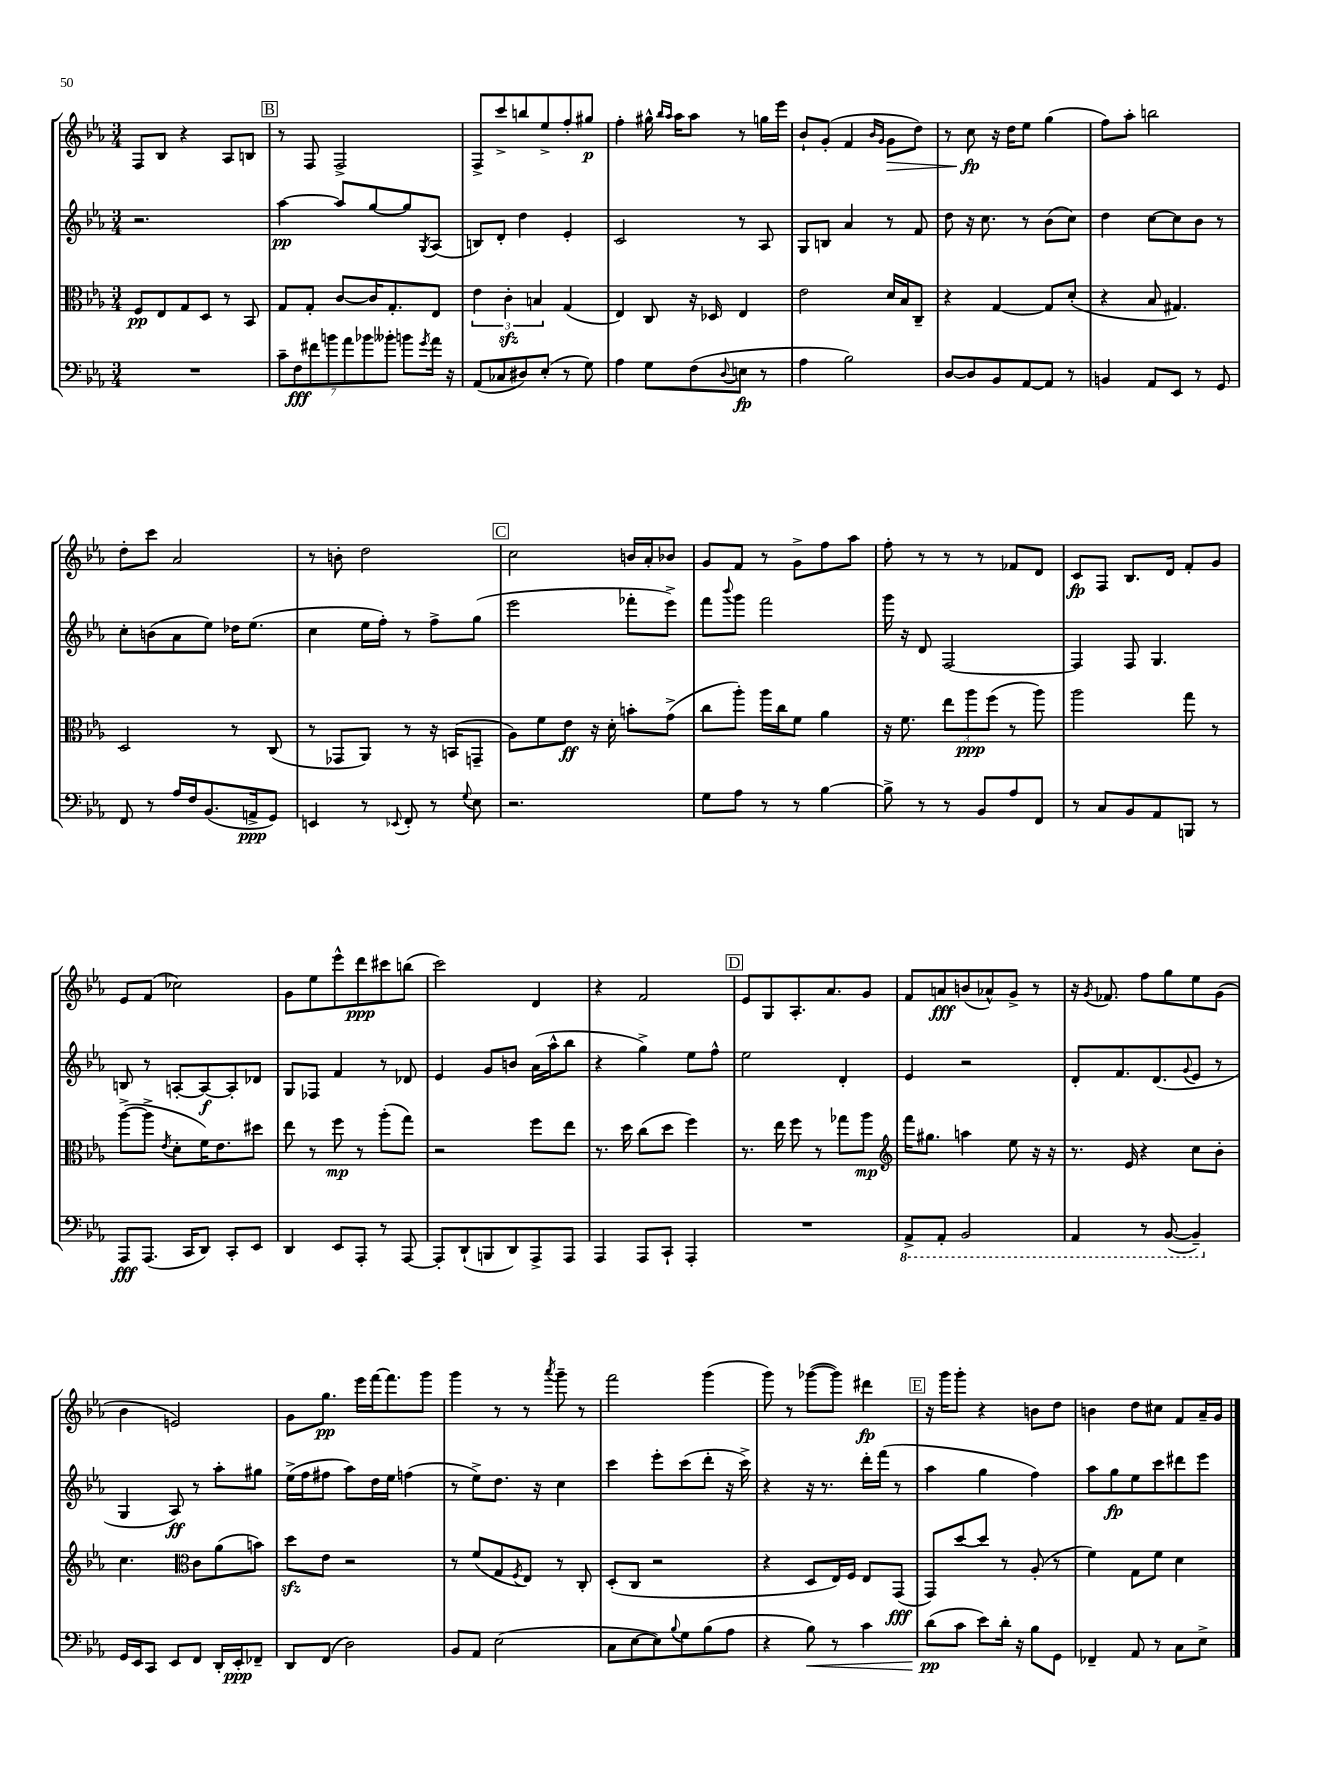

**kern	**kern	**kern	**kern
*staff4	*staff3	*staff2	*staff1
*clefF4	*clefC3	*clefG2	*clefG2
*k[b-e-a-]	*k[b-e-a-]	*k[b-e-a-]	*k[b-e-a-]
*M3/4	*M3/4	*M3/4	*M3/4
2.r	8F	2.r	8F
.	8E-	.	8B-
.	8G	.	4r
.	8D	.	.
.	8r	.	8A-
.	8BB-	.	8B
=	=	=	=
14c~	8G	[4aa-	8r
14F	.	.	.
.	8G'	.	8F
14f#	.	.	.
14b	.	.	.
.	[8c	8aa-]	2F^
14a-	.	.	.
14b-	.	.	.
.	16c]	[8gg	.
14b--'	.	.	.
.	8.G'	.	.
8b	.	8gg]	.
8qg	.	8qG	.
16a-	8E-	(8A-	.
16r	.	.	.
=	=	=	=
(8AA-	6e-	8B)	8F^
8C-	.	8d'	8ccc^
.	6c'	.	.
8D#)	.	4dd	8bb
.	6B	.	.
(8E-'	.	.	8ee-^
8r	(4G	4e-'	8ff'
8G)	.	.	8gg#
=	=	=	=
4A-	4E-)	2c	4ff'
8G	8C	.	16gg#^^
.	.	.	16qqbb-
.	.	.	16qqaa-
.	.	.	16aa-
(8F	16r	.	8aa-
.	16D-	.	.
8qqD	.	.	.
8E	4E-	8r	8r
8r	.	8A-	16gg
.	.	.	16eee-
=	=	=	=
4A-	2e-	8G	8b-`
.	.	8B	(8g'
2B-)	.	4a-	4f
.	.	.	16qqb-
.	.	.	16qqg
.	16d	8r	8g
.	16B-	.	.
.	8C~	8f	8dd)
=	=	=	=
[8D	4r	8dd	8r
8D]	.	16r	8cc
.	.	8.cc	.
8BB-	[4G	.	16r
.	.	.	16dd
[8AA-	.	8r	8ee-
8AA-]	8G]	(8b-	(4gg
8r	(8d'	8cc)	.
=	=	=	=
4BB	4r	4dd	8ff)
.	.	.	8aa-'
8AA-	8B-	[8cc	2bb
8EE-	4.G#)	8cc]	.
8r	.	8b-	.
8GG	.	8r	.
=	=	=	=
8FF	2D	8cc'	8dd'
8r	.	(8b	8ccc
16A-	.	8a-	2a-
16F	.	.	.
(8.BB-	.	8ee-)	.
.	8r	16dd-	.
16AA^	.	(8.ee-	.
8GG)	(8C	.	.
=	=	=	=
4EE	8r	4cc	8r
.	8GG-	.	8b'
8r	8AA-)	16ee-	2dd
.	.	16ff')	.
8qqEE-	.	.	.
8FF'	8r	8r	.
8r	16r	8ff^	.
.	(16BB	.	.
8qqG	.	.	.
8E-	8GG~	(8gg	.
=	=	=	=
2.r	8A-)	2eee-	2cc
.	8f	.	.
.	8e-	.	.
.	16r	.	.
.	16d'	.	.
.	8b'	8fff-'	16b
.	.	.	16a-'
.	(8g^	8eee-^)	8b-
=	=	=	=
8G	8cc	8fff	8g
.	.	8qqbbb-	.
8A-	8aa-')	8ggg	8f
8r	16aa-	2fff	8r
.	16cc	.	.
8r	8f	.	8g^
[4B-	4a-	.	8ff
.	.	.	8aa-
=	=	=	=
8B-^]	16r	16ggg	8ff'
.	8.f	16r	.
8r	.	8d	8r
8r	12ee-	[2F	8r
.	12aa-	.	.
8BB-	.	.	8r
.	(12ff	.	.
8A-	8r	.	8f-
8FF	8aa-)	.	8d
=	=	=	=
8r	2aa-	4F]	8c
8C	.	.	8F
8BB-	.	8F	8.B-
8AA-	.	4.G	.
.	.	.	16d
8BBB	8gg	.	8f'
8r	8r	.	8g
=	=	=	=
8AAA-	([8aa-^	8B	8e-
(8.AAA-	8aa-^]	8r	(8f
.	8qe-	.	.
.	8d'	[8A'	2cc-)
16CC	.	.	.
8DD)	16f)	8A_	.
.	8.e-	.	.
8CC'	.	8A']	.
8EE-	8dd#	8d-	.
=	=	=	=
4DD	8ee-	8G	8g
.	8r	8F-	8ee-
8EE-	8ff	4f	8eee-^^
8AAA-'	8r	.	8ddd
8r	(8aa-'	8r	8ccc#
[8AAA-	8gg)	8d-	(8bb
=	=	=	=
8AAA-']	2r	4e-	2ccc)
(8DD`	.	.	.
8BBB	.	8g	.
8DD)	.	8b	.
8AAA-^	8ff	(16a-	4d
.	.	16aa-^^	.
8AAA-	8ee-	8bb-	.
=	=	=	=
4AAA-	8.r	4r	4r
.	16dd	.	.
8AAA-	(8cc	4gg^)	2f
8CC`	8dd	.	.
4AAA-'	4ff)	8ee-	.
.	.	8ff^^	.
=	=	=	=
2.r	8.r	2ee-	8e-
.	.	.	8G
.	16ee-	.	.
.	8ff	.	8.A-'
.	8r	.	.
.	.	.	8.a-
.	8gg-	4d'	.
.	8aa-	.	8g
=	=	=	=
*	*clefG2	*	*
8AAA-^	16fff	4e-	8f
.	8.gg#	.	.
8AAA-'	.	.	8a
2BBB-	4aa	2r	(8b
.	.	.	8a-^^)
.	8ee-	.	8g^
.	16r	.	8r
.	16r	.	.
=	=	=	=
4AAA-	8.r	8d'	16r
.	.	.	8qg
.	.	.	8.f-
.	.	8.f	.
.	16e-	.	.
8r	4r	.	8ff
.	.	(8.d	.
([8BBB-	.	.	8gg
.	.	8qqg	.
4BBB-~])	8cc	8e-	8ee-
.	8b-'	8r	(8g
=	=	=	=
16GG	4.cc	4G	4b-
16EE-	.	.	.
8CC	.	.	.
8EE-	.	8A-)	2e)
*	*clefC3	*	*
8FF	8c	8r	.
16DD'	(8a-	8aa-'	.
16EE-'	.	.	.
8FF-~	8b)	8gg#	.
=	=	=	=
8DD	8dd	(16ee-^	8g
.	.	16ff	.
(8FF	8e-	8ff#	8.gg
2D)	2r	8aa-)	.
.	.	.	16eee-
.	.	16dd	[16fff
.	.	16ee-	8.fff]
.	.	(4ff	.
.	.	.	8ggg
=	=	=	=
8BB-	8r	8r	4ggg
8AA-	(8f	8ee-^)	.
(2E-	8G	8.dd	8r
.	8qF	.	.
.	8E-)	.	8r
.	.	16r	.
.	.	.	8qaaa-
.	8r	4cc	8ggg~
.	8C'	.	8r
=	=	=	=
8C	(8D'	4ccc	2fff
[8E-	8C	.	.
8E-])	2r	8eee-'	.
8qqB-	.	.	.
8G	.	(8ccc	.
(8B-	.	8ddd'	(4ggg
8A-	.	16r	.
.	.	16ccc^)	.
=	=	=	=
4r	4r	4r	8ggg)
.	.	.	8r
8B-)	8D	16r	([8ggg-
.	.	8.r	.
8r	16E-)	.	8ggg-])
.	16F	.	.
4c	8E-	16ddd'	4ddd#
.	.	(16fff	.
.	(8GG	8r	.
=	=	=	=
(8d	8GG)	4aa-	16r
.	.	.	16ggg
8c	[8dd	.	8ggg'
8e-)	8dd]	4gg	4r
16d'	8r	.	.
16r	.	.	.
8B-	(8A-'	4ff)	8b
8GG	8r	.	8dd
=	=	=	=
4FF-~	4f)	8aa-	4b
.	.	8gg	.
8AA-	8G	8ee-	8dd
8r	8f	8ccc	8cc#
8C	4d	8ddd#	8f
8E-^	.	8eee-	16a-~
.	.	.	16g
==	==	==	==
*-	*-	*-	*-
